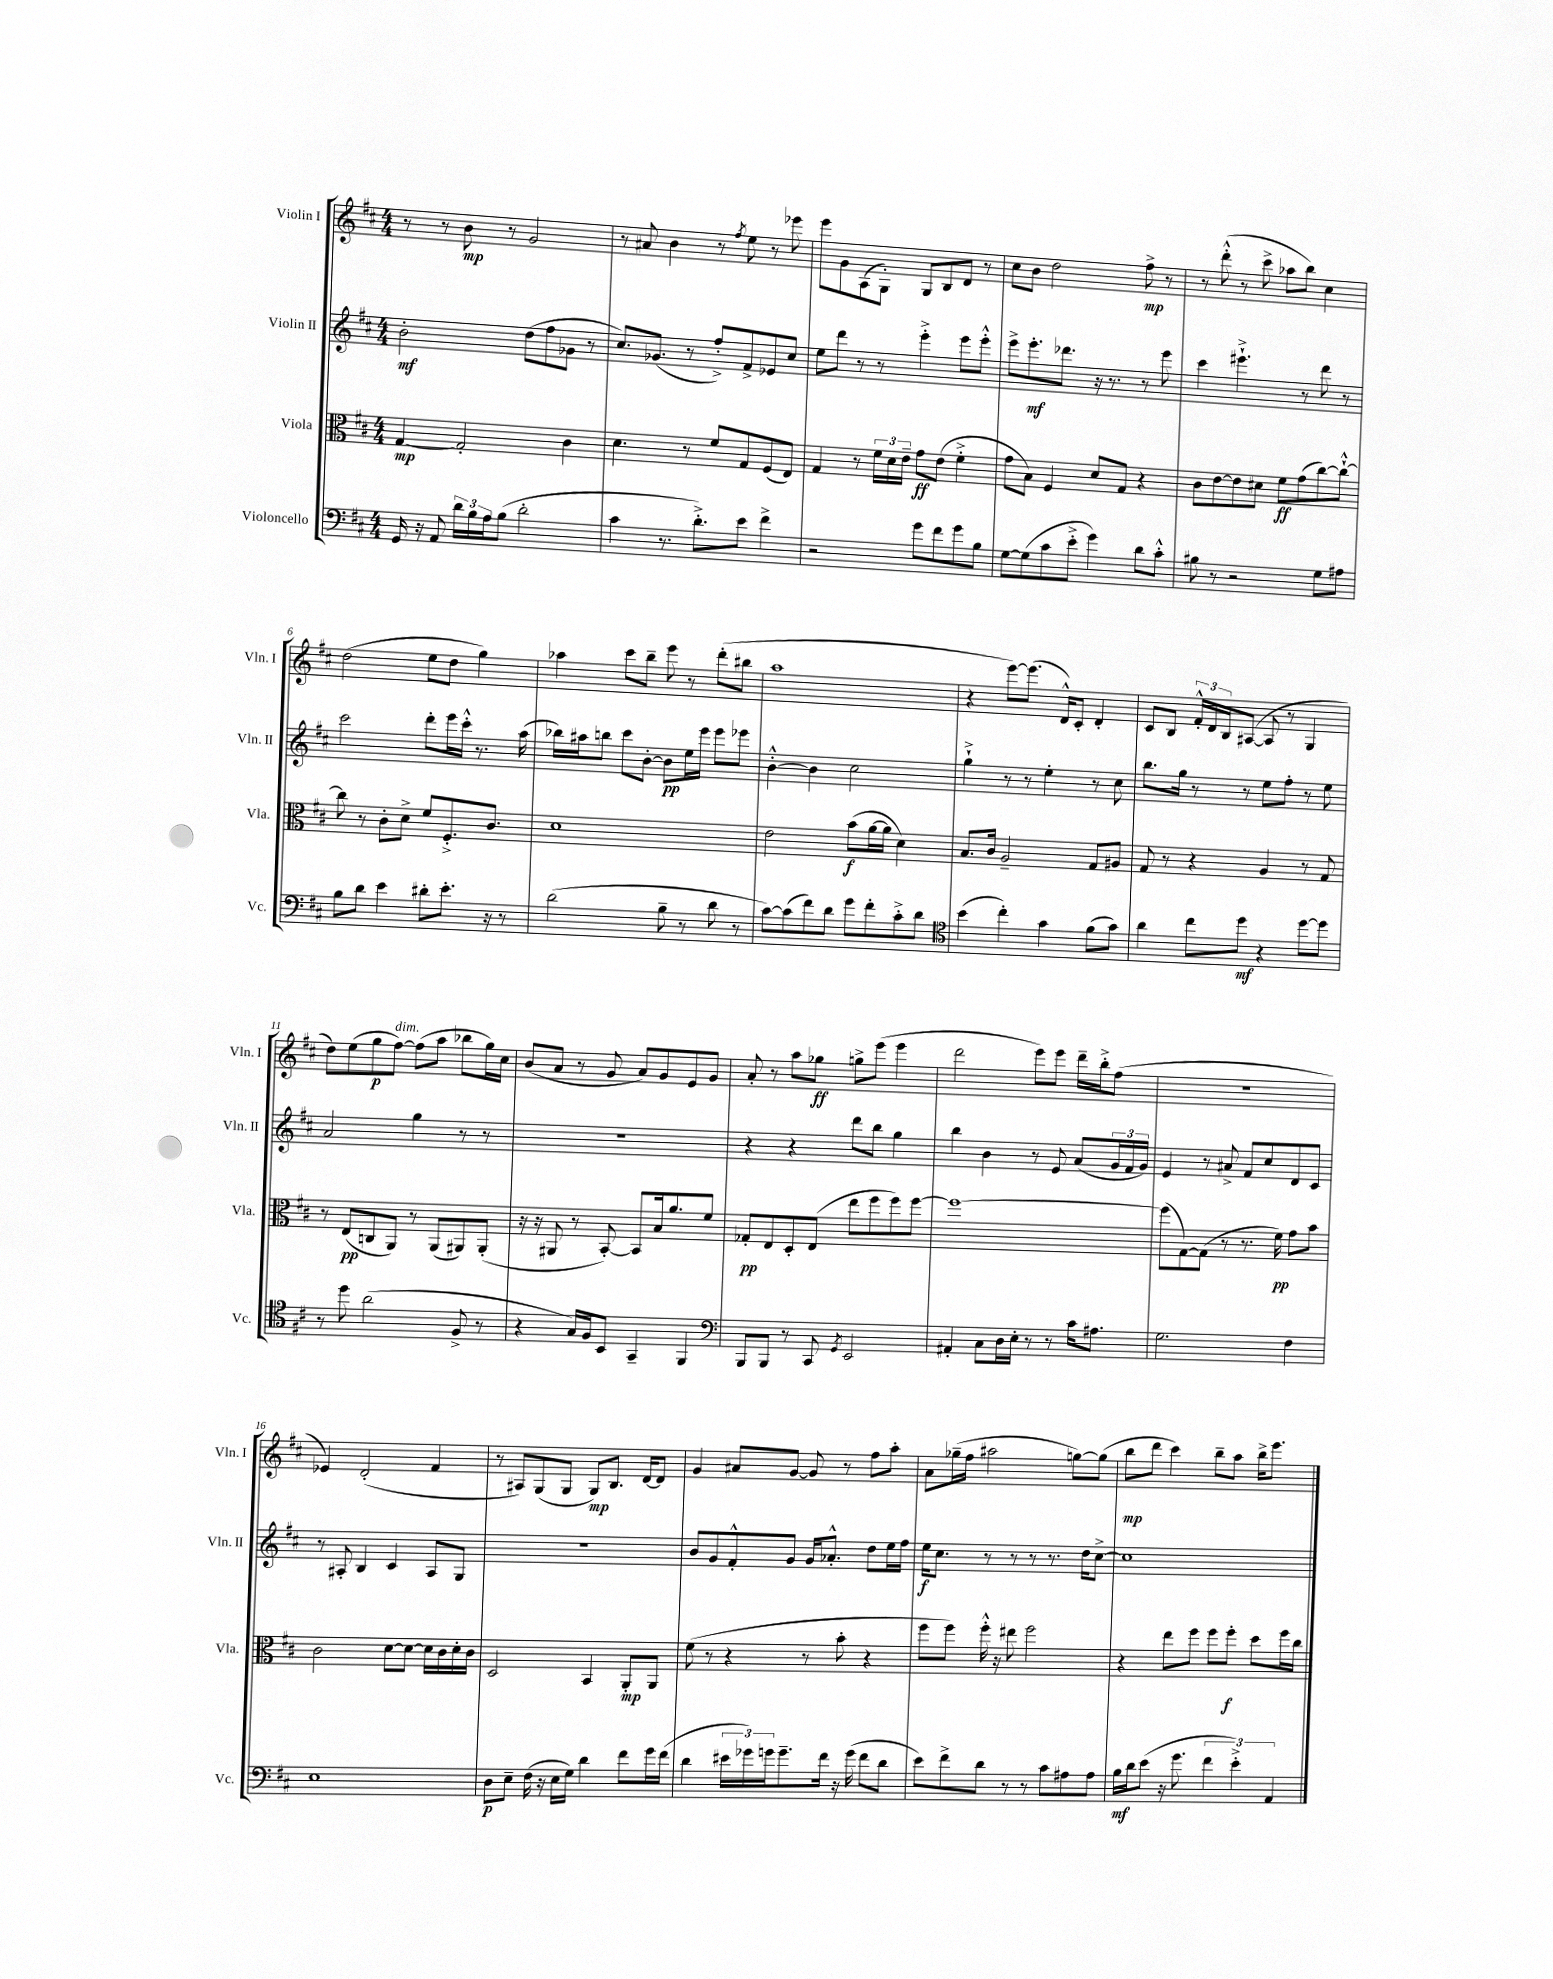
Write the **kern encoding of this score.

**kern	**kern	**kern	**kern
*staff4	*staff3	*staff2	*staff1
*clefF4	*clefC3	*clefG2	*clefG2
*k[f#c#]	*k[f#c#]	*k[f#c#]	*k[f#c#]
*M4/4	*M4/4	*M4/4	*M4/4
16GG	[4G	2b'	8r
16r	.	.	.
8AA	.	.	8r
24d	2G']	.	8b
24B	.	.	.
24A	.	.	.
(8B	.	.	8r
2d'	.	(8dd	2g
.	.	8ff#	.
.	4c#	8g-	.
.	.	8r	.
=	=	=	=
4c#	4.d	8.cc#)	8r
.	.	.	8a#
.	.	(8.g-	.
8.r	.	.	4b
.	8r	8r	.
8.d'^)	.	.	.
.	8f#	8ff#'^)	8r
.	.	.	8qff#
8e	8G	8f#^	8ee
4f#^	(8F#	8e-	8r
.	8E)	8cc#	8eee-
=	=	=	=
2r	4G	8ee	8eee
.	.	8ddd	8g
.	8r	8r	(8A
.	24f#	8r	8G')
.	24d	.	.
.	24e~	.	.
8g	8g	4eee'^	8G
8f#	(8e	.	8B
8g	4f#'^	8eee	8d
8B	.	8eee'^^	8r
=	=	=	=
[8G	8g	8eee^	8cc#
(8G]	8B)	8.eee'	8b
8c#	4F#	.	2dd
.	.	8.ddd-	.
8e'^	.	.	.
4g)	8d	16r	.
.	.	8.r	.
.	8G	.	.
8d	4r	8r	8ff#^
8c#'^^	.	8eee	8r
=	=	=	=
8B#	8c#	4ccc#	8r
8r	[8e	.	(8ddd'^^
2r	8e]	4.eee#`^	8r
.	8d#	.	8ccc#^
.	8f#	.	8aa-
.	(8g	8r	8bb)
8G	[8cc#)	8ddd	4cc#
8A#	8cc#`^^_	8r	.
=	=	=	=
8B	8cc#]	2ccc#	(2dd
8d	8r	.	.
4e	8c#'	.	.
.	8d^	.	.
8d#'	8f#	8ddd'	8ee
8.e'	8.F#'^	16eee	8dd
.	.	16ccc#'^^	.
.	.	8.r	4gg)
16r	8.c#	.	.
8r	.	.	.
.	.	(16aa	.
=	=	=	=
(2d	1d	16bb-)	4aa-
.	.	16aa#	.
.	.	8bb	.
.	.	8ccc#	8ccc#
.	.	[8b'	8bb~
8B~	.	8b]	8eee
8r	.	16ee	8r
.	.	16eee	.
8d	.	8eee	(8ddd'
8r	.	8eee-	8bb#
=	=	=	=
[8c#)	2e	[4b'^^	1aa
(8c#]	.	.	.
8f#)	.	4b]	.
8d	.	.	.
8g	(8b	2cc#	.
8f#'	[16a	.	.
.	16a]	.	.
8c#'^	4d)	.	.
8d	.	.	.
=	=	=	=
*clefC4	*	*	*
(4b	8.B	4gg`^	4r
.	16c#	.	.
4cc#')	2A~	8r	[8eee)
.	.	8r	(8.eee]
4g	.	4ee'	.
.	.	.	16d^^)
.	.	.	8c#'
(8f#	8G	8r	4d'
8g)	8A#	8cc#	.
=	=	=	=
4a	8G	8.bb	8c#
.	8r	.	8B
.	.	16gg	.
8cc#	4r	8r	24f#'^^
.	.	.	24d
.	.	.	24B
8dd	.	8r	([8A#
4r	4A	8ee	8A#]
.	.	8ff#'	8r
[8dd	8r	8r	4G
8dd]	8G	8ee	.
=	=	=	=
8r	8r	2a	8dd)
8dd	(8E	.	(8ee
(2a	8C	.	8gg
.	8AA)	.	[8ff#)
.	8r	4gg	(8ff#]
.	(8AA	.	8aa
8F#^	8AA#)	8r	8bb-
8r	(8AA#'	8r	16gg)
.	.	.	16cc#
=	=	=	=
4r	16r	1r	(8b
.	16r	.	.
.	8AA#	.	8a
16G)	8r	.	8r
16F#	.	.	.
8BB	[8BB')	.	8g
4GG~	8BB]	.	8a)
.	16B	.	8g
.	8.a	.	.
4FF#	.	.	8e
.	8f#	.	8g
=	=	=	=
*clefF4	*	*	*
8BBB	8G-'	4r	8a'
8BBB	8E	.	8r
8r	8D'	4r	8aa
8CC#	(8E	.	8gg-
8qGG	.	.	.
2EE	8ee	8ddd	8gg^
.	8ff#	8bb	(8eee
.	8ff#)	4gg	4eee
.	[8ff#	.	.
=	=	=	=
4AA#'	1ff#_	4bb	2ddd
8C#	.	4b	.
16D	.	.	.
16E'	.	.	.
8r	.	8r	8eee)
8r	.	8e	8eee
16c#	.	(8a	16ddd~
8.A#	.	.	16bb'^
.	.	24g	(8ff#
.	.	24f#	.
.	.	24g)	.
=	=	=	=
2.G	(8ff#]	4e	1r
.	[8G)	.	.
.	(8G]	8r	.
.	8r	8a#^	.
.	8.r	8f#	.
.	.	8cc#	.
.	16f#)	.	.
4F#	8g	8d	.
.	8b	8c#	.
=	=	=	=
1E	2c#	8r	4e-)
.	.	8A#'	.
.	.	4B	(2d'
.	[8d	4c#	.
.	8d_	.	.
.	16d]	8A#	4f#
.	16c#	.	.
.	16d'	8G	.
.	16c#	.	.
=	=	=	=
8D	2D	1r	8r
8E~	.	.	8A#)
(16F#	.	.	(8G
16r	.	.	.
16E	.	.	8G
16G)	.	.	.
4d	4BB	.	8G)
.	.	.	8.B
8f#	8AA'	.	.
.	.	.	[16d
16g	8AA	.	8d]
(16f#	.	.	.
=	=	=	=
4d	(8f#	8b	4g
.	8r	8g	.
24e#	4r	8f#'^^	8a#
24g-)	.	.	.
24g	.	.	.
8.g~	.	8g	[8g
.	8r	16g	8g]
16f#	.	8.a-'^^	.
16r	8b'	.	8r
(16g	.	.	.
8f#	4r	8dd	8ff#
8d	.	16ee	8aa'
.	.	16ff#	.
=	=	=	=
8e)	8ff#	16ee	8a
.	.	8.cc#	.
8f#^	8ff#)	.	(16gg-~
.	.	.	16ff#
8d	16ff#'^^	8r	2aa#
.	16r	.	.
8r	8ee#	8r	.
8r	2ff#	8r	.
8c#	.	8.r	.
8A#	.	.	[8gg)
.	.	16dd	.
8A#	.	[8cc#^	(8gg]
=	=	=	=
16B	4r	1cc#]	8bb
16d	.	.	.
(8e	.	.	8ddd
16r	8ee	.	4ccc#)
8.g	.	.	.
.	8ff#	.	.
6f#	8ff#	.	8bb~
.	8ff#'	.	8aa
6e'^)	.	.	.
.	8dd	.	16bb^
.	.	.	8.eee
6AA	.	.	.
.	16ff#	.	.
.	16cc#	.	.
==	==	==	==
*-	*-	*-	*-
